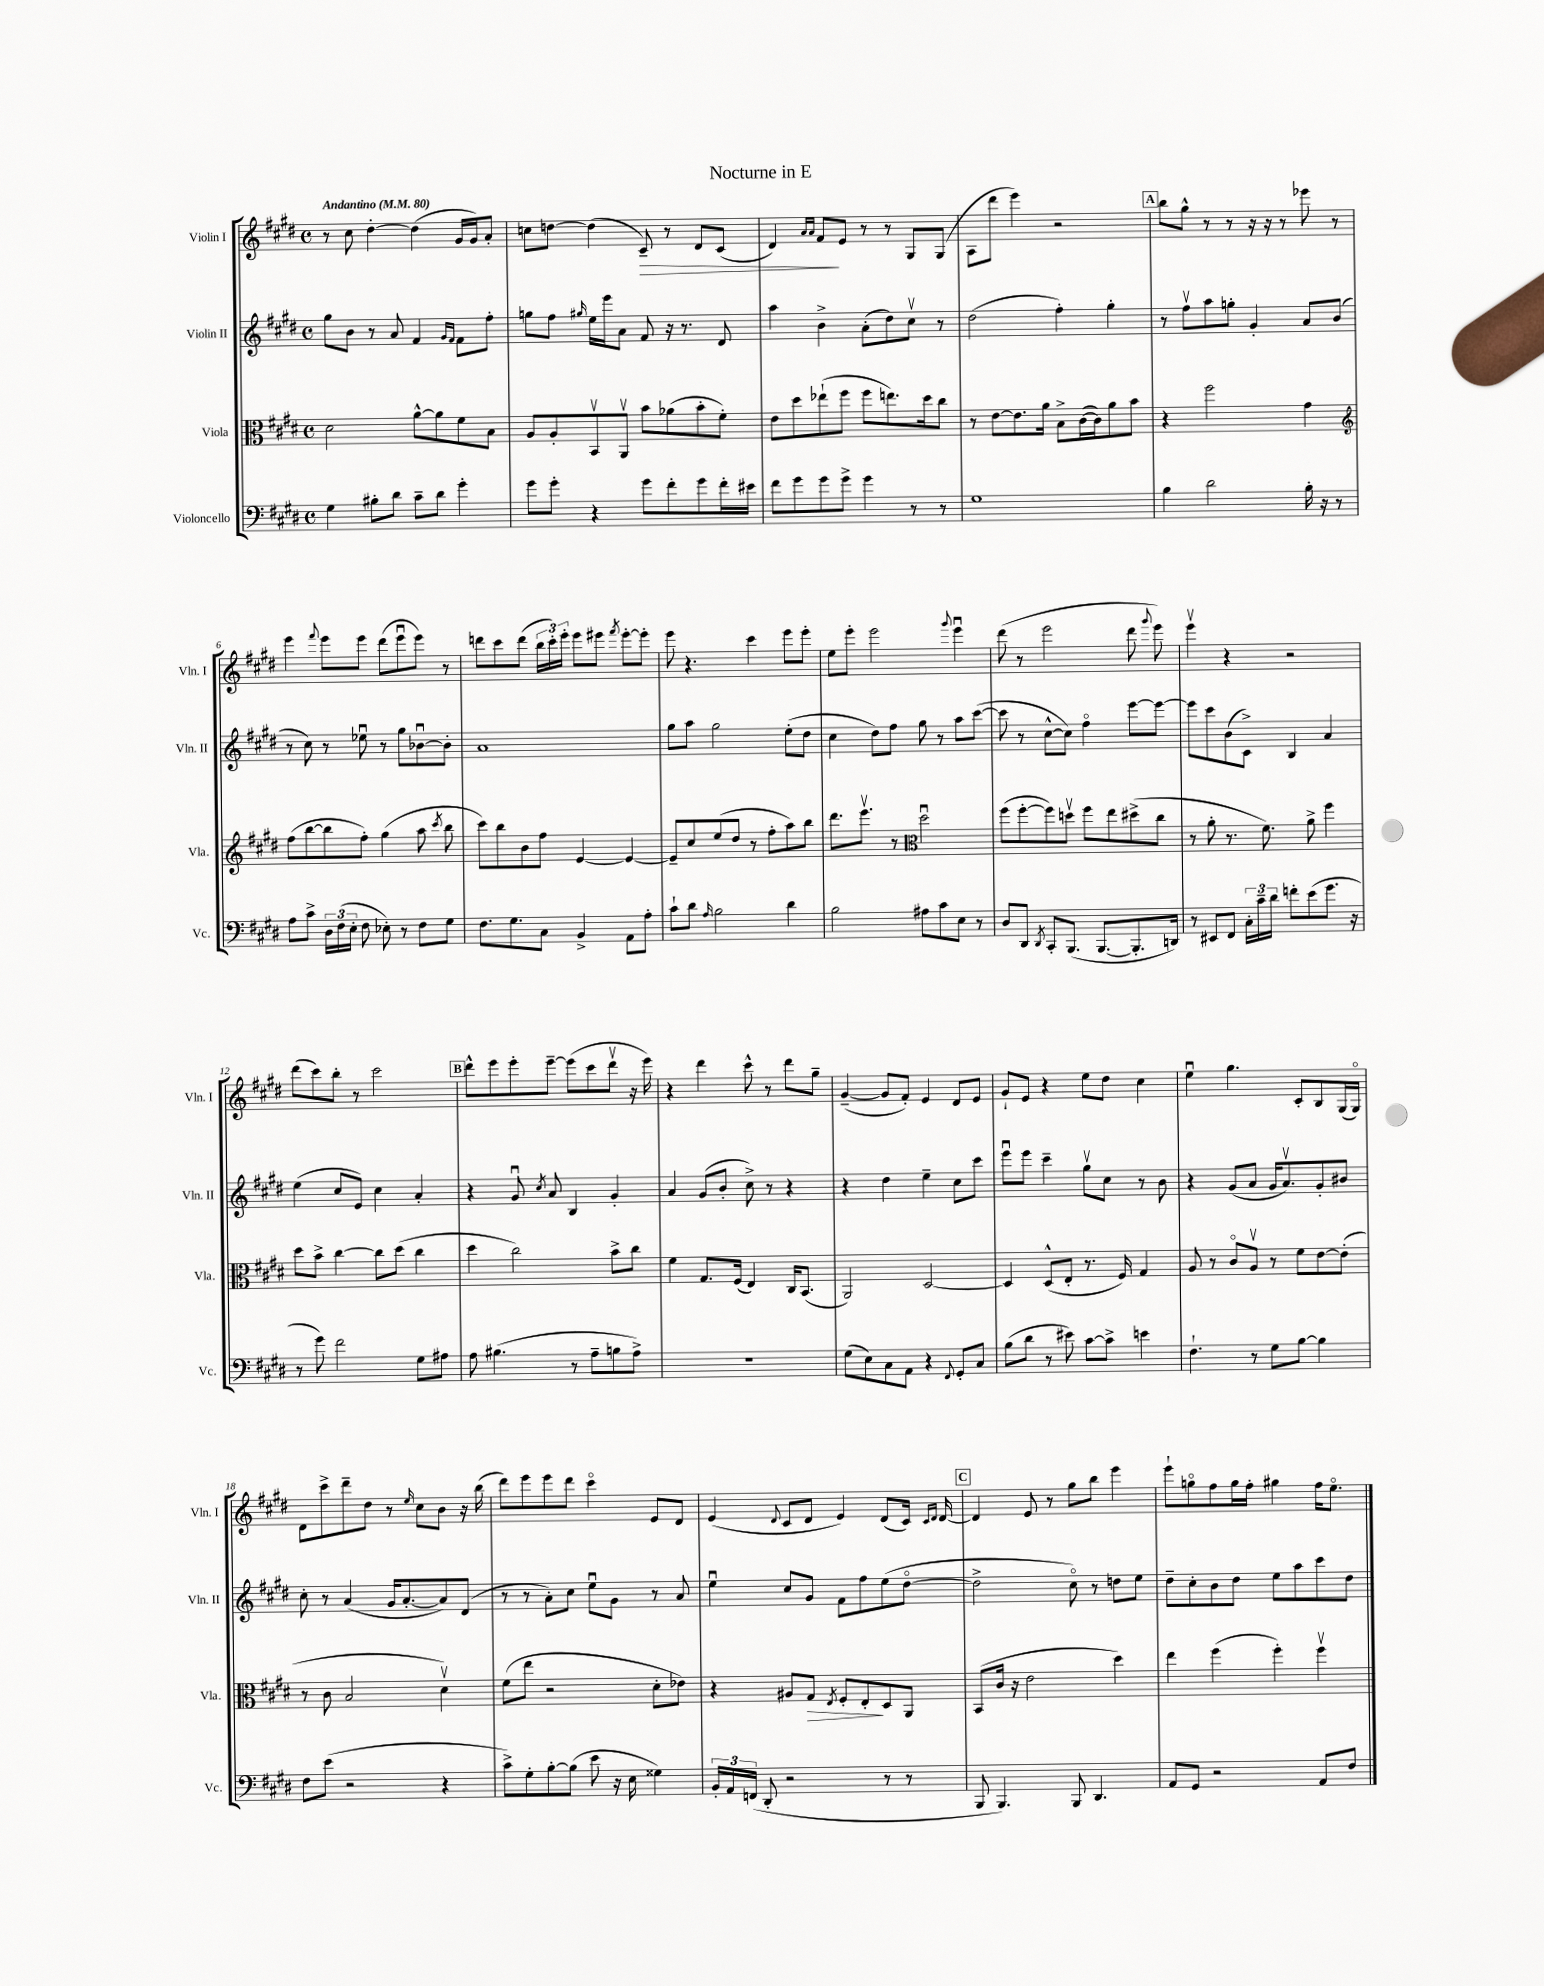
\header { title = "Nocturne in E" }
<<
\new StaffGroup <<
\new Staff = "s0" \with { instrumentName = "Violin I" shortInstrumentName = "Vln. I" } {
    \clef treble \key e \major \defaultTimeSignature \time 4/4 \tempo "Andantino" 4 = 80
    \autoBeamOff r8 cis''8 dis''4~-. dis''4( gis'16[ gis'16) a'8]-. |
    c''8[ d''8]~ d''4( cis'8--\>) r8 dis'8[ cis'8]( |
    dis'4) \grace { a'16[ a'16] } fis'8[\! e'8] r8 r8 gis8[ gis8]( |
    a8[ dis'''8] e'''4) r2 |
    \mark \markup { \box "A" } b''8[ gis''8]-^ r8 r8 r16 r16 r8 ees'''8 r8 |
    e'''4 \appoggiatura { fis'''8 } e'''8[ e'''8] dis'''8[( e'''8\downbow e'''8]) r8 |
    d'''8[ cis'''8 d'''8]( \tuplet 3/2 { b''16[ cis'''16-.) e'''16]-. } e'''8[ eis'''8] \acciaccatura { fis'''8 } eis'''8[~-. eis'''8]-. |
    e'''8 r4. cis'''4 e'''8[ e'''8]-. |
    e''8[ e'''8]-. e'''2 \appoggiatura { gis'''8 } e'''4\downbow |
    dis'''8( r8 e'''2 dis'''8 \appoggiatura { gis'''8 } e'''8) |
    e'''4\upbow r4 r2 |
    dis'''8[( cis'''8) b''8]-. r8 cis'''2 |
    \mark \markup { \box "B" } dis'''8[-^ e'''8 e'''8-. e'''8]~-- e'''8[( cis'''8 dis'''8]\upbow r16 e'''16) |
    r4 dis'''4 cis'''8-^ r8 dis'''8[ gis''8]-- |
    gis'4~--( gis'8[ fis'8]-.) e'4 dis'8[ e'8] |
    gis'8[-! e'8] r4 e''8[ dis''8] cis''4 |
    e''4\downbow gis''4. cis'8[-. b8 gis16( gis16]\flageolet) |
    dis'8[ cis'''8-> dis'''8-- dis''8] r8 \grace { e''16 } cis''8[ b'8] r16 b''16( |
    dis'''8[) e'''8 e'''8 dis'''8] cis'''4\flageolet e'8[ dis'8] |
    e'4( \appoggiatura { dis'8 } cis'8[ dis'8] e'4) dis'8[( cis'16]) \grace { cis'16[ dis'16] } dis'16~ |
    \mark \markup { \box "C" } dis'4 e'8 r8 gis''8[ b''8] e'''4 |
    e'''8[-! g''8\flageolet fis''8 g''16 fis''16]-. gis''4 fis''16[ e''8.]\flageolet \bar "|." |
}
\new Staff = "s1" \with { instrumentName = "Violin II" shortInstrumentName = "Vln. II" } {
    \clef treble \key e \major \defaultTimeSignature \time 4/4
    \autoBeamOff gis''8[ b'8] r8 a'8 fis'4 \grace { gis'16[ fis'16] } fis'8[ fis''8]-. |
    g''8[ fis''8] \grace { gis''16 } e''16[ e'''16 a'8] fis'8 r16 r8. dis'8 |
    a''4 b'4-> a'8[-.( dis''8) cis''8]\upbow r8 |
    dis''2( fis''4-.) gis''4-. |
    \mark \markup { \box "A" } r8 fis''8[\upbow a''8 g''8]-. gis'4-. a'8[ b'8]( |
    r8 cis''8) r8 ees''8\downbow r8 gis''8[ bes'8~\downbow bes'8]-. |
    a'1 |
    gis''8[ a''8] gis''2 e''8[-.( dis''8] |
    cis''4 dis''8[) fis''8] gis''8 r8 a''8[ cis'''8]~( |
    cis'''8 r8 cis''8[~-^ cis''8]) fis''4\flageolet e'''8[~ e'''8]~ |
    e'''8[ cis'''8 b'8( cis'8]->) b4 a'4 |
    e''4( cis''8[ e'8]) cis''4 a'4-. |
    \mark \markup { \box "B" } r4 gis'8\downbow \acciaccatura { cis''8 } a'8 b4 gis'4-. |
    a'4 gis'8[( b'8]-. cis''8->) r8 r4 |
    r4 dis''4 e''4-- cis''8[ cis'''8] |
    e'''8[\downbow e'''8] cis'''4-- gis''8[\upbow cis''8] r8 b'8 |
    r4 gis'8[( a'8] gis'16[ a'8.\upbow) gis'8-. bis'8] |
    cis''8-. r8 a'4( gis'16[ a'8.~-. a'8) dis'8]( |
    r8 r8 a'8[-.) cis''8] e''8[\downbow gis'8] r8 a'8 |
    e''4\downbow cis''8[ gis'8] fis'8[ fis''8 e''8( dis''8]~\flageolet |
    \mark \markup { \box "C" } dis''2-> cis''8\flageolet) r8 d''8[ e''8] |
    dis''8[-- cis''8-. b'8 dis''8] e''8[ a''8 cis'''8 dis''8] \bar "|." |
}
\new Staff = "s2" \with { instrumentName = "Viola" shortInstrumentName = "Vla." } {
    \clef alto \key e \major \defaultTimeSignature \time 4/4
    \autoBeamOff dis'2 a'8[~-^ a'8 fis'8 b8] |
    a8[ a8-. b,8\upbow a,8]\upbow b'8[ aes'8( b'8-. fis'8]-.) |
    e'8[ dis''8 ees''8-!( fis''8] fis''8[ e''8.) dis''16 cis''8] |
    r8 e'8[~ e'8. a'16] b8[-> cis'16~( cis'16) a'8 b'8] |
    \mark \markup { \box "A" } r4 fis''2 gis'4 |
    \clef treble fis''8[( b''8~ b''8 fis''8]-.) gis''4( a''8 \acciaccatura { cis'''8 } b''8 |
    cis'''8[) b''8 b'8 fis''8] e'4~ e'4~ |
    e'8[-- cis''8 e''8( dis''8] r8 fis''8[-. a''8) b''8] |
    dis'''8.[ e'''8.]\upbow r8 \clef alto dis''2\downbow |
    fis''8[( fis''8~-. fis''8) d''8]\upbow fis''8[ e''8 dis''8->( cis''8] |
    r8 a'8-. r8. fis'8.) a'8-> fis''4 |
    dis''8[ b'8]-> cis''4~ cis''8[ dis''8]( cis''4 |
    \mark \markup { \box "B" } dis''4 cis''2) b'8[-> cis''8] |
    fis'4 gis8.[ fis16]( e4) cis16[ b,8.]( |
    a,2) dis2~ |
    dis4 dis8[-^( e8]-. r8. fis16) gis4 |
    a8 r8 cis'8[\flageolet a8]\upbow r8 fis'8[ e'8~ e'8]-.( |
    r8 cis'8 b2 dis'4\upbow) |
    fis'8[( e''8] r2 dis'8[-. ees'8]) |
    r4 ais8[ gis8]\> \acciaccatura { e8 } fis8[-. e8-.\! dis8 a,8] |
    \mark \markup { \box "C" } b,8[( cis'16] r16 e'2 dis''4) |
    e''4 fis''4( fis''4-.) fis''4\upbow \bar "|." |
}
\new Staff = "s3" \with { instrumentName = "Violoncello" shortInstrumentName = "Vc." } {
    \clef bass \key e \major \defaultTimeSignature \time 4/4
    \autoBeamOff gis4 bis8[-. dis'8] cis'8[-- dis'8] gis'4-. |
    gis'8[ gis'8]-. r4 gis'8[ fis'8-. gis'8 fis'16-. eis'16] |
    fis'8[ gis'8 gis'8 gis'8]-> gis'4 r8 r8 |
    gis1 |
    \mark \markup { \box "A" } b4 dis'2 b16-. r16 r8 |
    a8[ cis'8]-> \tuplet 3/2 { dis16[ fis16( e16]-. } fis8 ees8-.) r8 fis8[ gis8] |
    fis8.[ gis8. cis8] b,4-> a,8[ a8]-. |
    cis'8[-! dis'8] \grace { a16 } b2 dis'4 |
    b2 ais8[ cis'8 e8] r8 |
    dis8[ dis,8] \acciaccatura { dis,8 } cis,8[-. b,,8.]( b,,8.[~ b,,8.-. d,16]) |
    r8 eis,8[ fis,8] \tuplet 3/2 { cis16[-. cis'16-- dis'16] } f'8[-. e'8( gis'8.] r16 |
    r8 gis'8) fis'2 gis8[ ais8] |
    \mark \markup { \box "B" } a8 bis4.( r8 a8[-- b8 a8]->) |
    R1 |
    gis8[( e8) cis8 a,8] r4 \appoggiatura { fis,8 } gis,8[-. cis8] |
    b8[( dis'8] r8 eis'8) cis'8[~ cis'8]-> e'4 |
    fis4.-! r8 gis8[ b8]~ b4 |
    fis8[ e'8]( r2 r4 |
    cis'8[->) gis8-. b8~-. b8]( e'8 r16 e16 gisis4) |
    \tuplet 3/2 { b,16[-. a,16 f,16]( } dis,8-. r2 r8 r8 |
    \mark \markup { \box "C" } b,,8 b,,4.) b,,8 dis,4. |
    a,8[ gis,8] r2 a,8[ fis8] \bar "|." |
}
>>
>>
